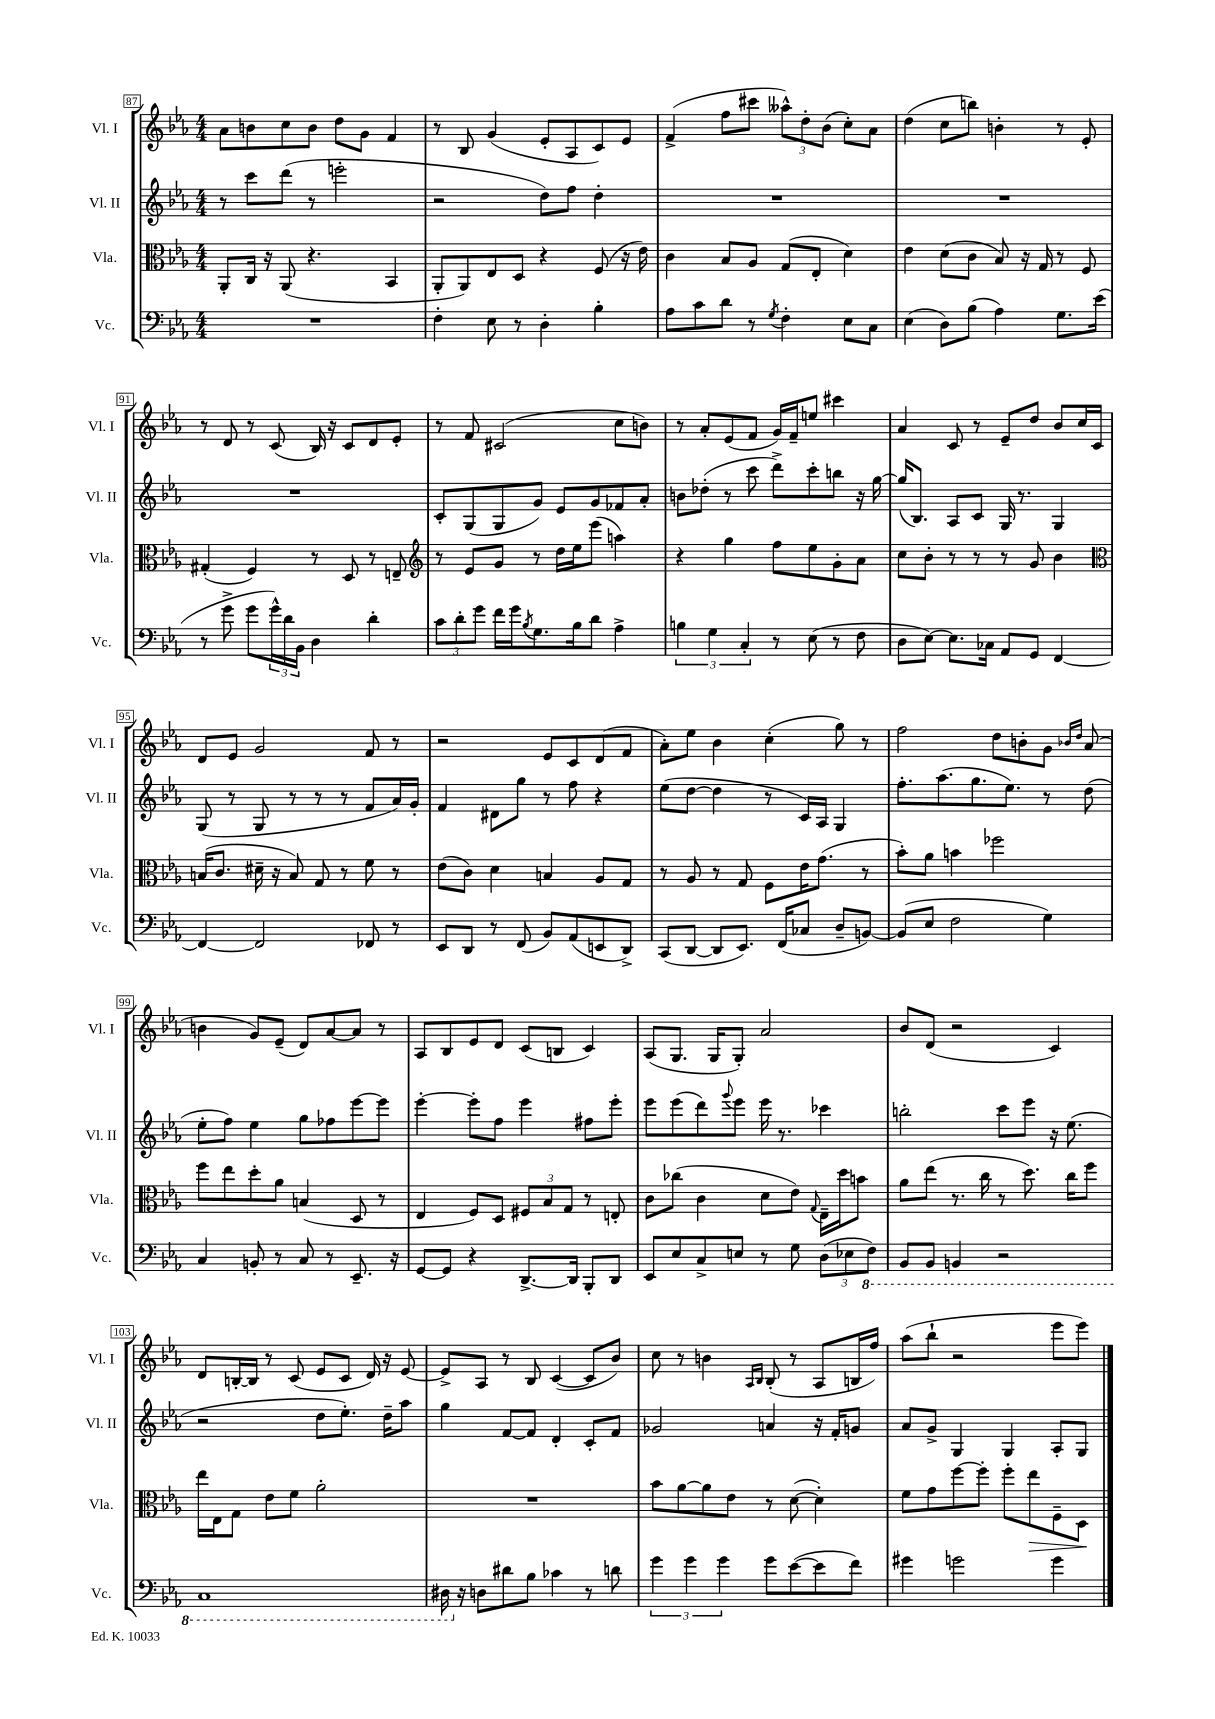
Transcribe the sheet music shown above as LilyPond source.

<<
\new StaffGroup <<
\new Staff = "s0" \with { instrumentName = "Vl. I" shortInstrumentName = "Vl. I" } {
    \clef treble \key ees \major \numericTimeSignature \time 4/4
    aes'8 b'8 c''8 b'8 d''8 g'8 f'4 |
    r8 bes8 g'4( ees'8-. aes8 c'8) ees'8 |
    f'4->( f''8 cis'''8 \tuplet 3/2 { aeses''8-^) d''8-. bes'8( } c''8-.) aes'8 |
    d''4( c''8 b''8) b'4-. r8 ees'8-. |
    r8 d'8 r8 c'8( bes16) r16 c'8 d'8 ees'8-. |
    r8 f'8 cis'2( c''8 b'8) |
    r8 aes'8-. ees'8( f'8 g'16) f'16-- e''8 cis'''4 |
    aes'4 c'8 r8 ees'8-- d''8 bes'8 c''16 c'16 |
    d'8 ees'8 g'2 f'8 r8 |
    r2 ees'8 c'8 d'8( f'8 |
    aes'8-.) ees''8 bes'4 c''4-.( g''8) r8 |
    f''2 d''8 b'8-. g'8 \grace { bes'16 d''16 } aes'8( |
    b'4 g'8) ees'8--( d'8) aes'8~ aes'8 r8 |
    aes8 bes8 ees'8 d'8 c'8( b8 c'4) |
    aes8( g8. g16 g8-.) aes'2 |
    bes'8 d'8( r2 c'4) |
    d'8 b16~-. b16 r8 c'8( ees'8 c'8 d'16) r16 ees'8~ |
    ees'8-> aes8 r8 bes8 c'4~( c'8 bes'8) |
    c''8 r8 b'4 \grace { aes16 bes16 } bes8-.( r8 aes8 b16 f''16) |
    aes''8( bes''8-! r2 ees'''8 ees'''8) \bar "|." |
}
\new Staff = "s1" \with { instrumentName = "Vl. II" shortInstrumentName = "Vl. II" } {
    \clef treble \key ees \major \numericTimeSignature \time 4/4
    r8 c'''8 d'''8( r8 e'''2-. |
    r2 d''8) f''8 d''4-. |
    R1 |
    R1 |
    R1 |
    c'8-. g8( g8 g'8) ees'8 g'8 fes'8 aes'8-. |
    b'8 des''8-.( r8 c'''8 d'''8->) c'''8-. b''8 r16 g''16~ |
    g''16( bes8.) aes8 c'8 g16 r8. g4 |
    g8( r8 g8 r8 r8 r8 f'8 aes'16) g'16-. |
    f'4 dis'8 g''8 r8 f''8 r4 |
    ees''8( d''8~ d''4 r8 c'16) aes16 g4 |
    f''8.-. aes''8.( g''8. ees''8.) r8 d''8( |
    ees''8-. f''8) ees''4 g''8 fes''8 ees'''8~ ees'''8 |
    ees'''4~-. ees'''8-. f''8 ees'''4 fis''8 ees'''8-. |
    ees'''8 ees'''8( d'''8) \appoggiatura { g'''8 } ees'''8 ees'''16 r8. ces'''4 |
    b''2-. c'''8 ees'''8 r16 ees''8.( |
    r2 d''8 ees''8.-.) d''16-- aes''8 |
    g''4 f'8~ f'8 d'4-. c'8-. f'8 |
    ges'2 a'4 r16 f'16-. g'8 |
    aes'8 g'8-> g4 g4 aes8-. g8 \bar "|." |
}
\new Staff = "s2" \with { instrumentName = "Vla." shortInstrumentName = "Vla." } {
    \clef alto \key ees \major \numericTimeSignature \time 4/4
    aes,8-. c16 r16 aes,8( r4. bes,4 |
    aes,8-. aes,8) ees8 d8 r4 f8( r16 ees'16) |
    c'4 bes8 aes8 g8( ees8-. d'4) |
    ees'4 d'8( c'8 bes8) r16 g16 r8 f8 |
    gis4-.( f4) r8 d8 r8 e8-- |
    \clef treble r8 ees'8 g'8 r8 d''16 ees''16 ees'''8( a''4) |
    r4 g''4 f''8 ees''8 g'8-. aes'8 |
    c''8 bes'8-. r8 r8 r8 g'8 bes'4 |
    \clef alto b16( c'8. dis'16-- r16 b8) g8 r8 f'8 r8 |
    ees'8( c'8) d'4 b4 aes8 g8 |
    r8 aes8 r8 g8 f8 ees'16 g'8.( r8 |
    bes'8-.) aes'8 b'4 fes''2 |
    f''8 ees''8 d''8-. aes'8 b4( d8 r8 |
    ees4 f8) d8 \tuplet 3/2 { fis8 bes8 g8 } r8 e8-. |
    c'8 ces''8( c'4 d'8 ees'8) \appoggiatura { g8 } ees16-- d''16 b'8 |
    aes'8 ees''8( r8. c''16 r8 d''8.) c''16 f''8 |
    ees''16 ees16 g8 ees'8 f'8 aes'2-. |
    R1 |
    bes'8 aes'8~ aes'8 ees'8 r8 d'8~( d'4-.) |
    f'8 g'8 f''8~ f''8-. f''8-. ees''8\> f8-- d8\! \bar "|." |
}
\new Staff = "s3" \with { instrumentName = "Vc." shortInstrumentName = "Vc." } {
    \clef bass \key ees \major \numericTimeSignature \time 4/4
    R1 |
    f4-. ees8 r8 d4-. bes4-. |
    aes8 c'8 d'8 r8 \acciaccatura { g8 } f4-. ees8 c8 |
    ees4( d8) bes8( aes4) g8. ees'16( |
    r8 g'8-> g'8 \tuplet 3/2 { g'16-^) d'16 bes,16 } d4 d'4-. |
    \tuplet 3/2 { c'8 d'8-. g'8 } f'16 g'16 \acciaccatura { bes8 } g8. bes16 d'8 aes4-> |
    \tuplet 3/2 { b4 g4 c4-. } r8 ees8( r8 f8 |
    d8 ees8~) ees8. ces16 aes,8 g,8 f,4~ |
    f,4~ f,2 fes,8 r8 |
    ees,8 d,8 r8 f,8( bes,8) aes,8( e,8 d,8->) |
    c,8( d,8~ d,8 ees,8.) f,16( ces8 d8-- b,8~) |
    b,8( ees8 f2 g4) |
    c4 b,8-. r8 c8 r8 ees,8.-- r16 |
    g,8~ g,8 r4 d,8.~-> d,16 bes,,8-. d,8 |
    ees,8 ees8 c8-> e8 r8 g8 \tuplet 3/2 { d8( ees8 \ottava #-1 f,8) } |
    bes,,8 bes,,8 b,,4 r2 |
    c,1 |
    dis,16 \ottava #0 r16 d!8 dis'8 bes8 ces'4 r8 d'8 |
    \tuplet 3/2 { g'4 g'4 g'4 } g'8 ees'8~( ees'8 f'8) |
    gis'4 g'2 g'4 \bar "|." |
}
>>
>>
\layout { \context { \Score currentBarNumber = #87 \override BarNumber.stencil = #(make-stencil-boxer 0.1 0.3 ly:text-interface::print) } }
